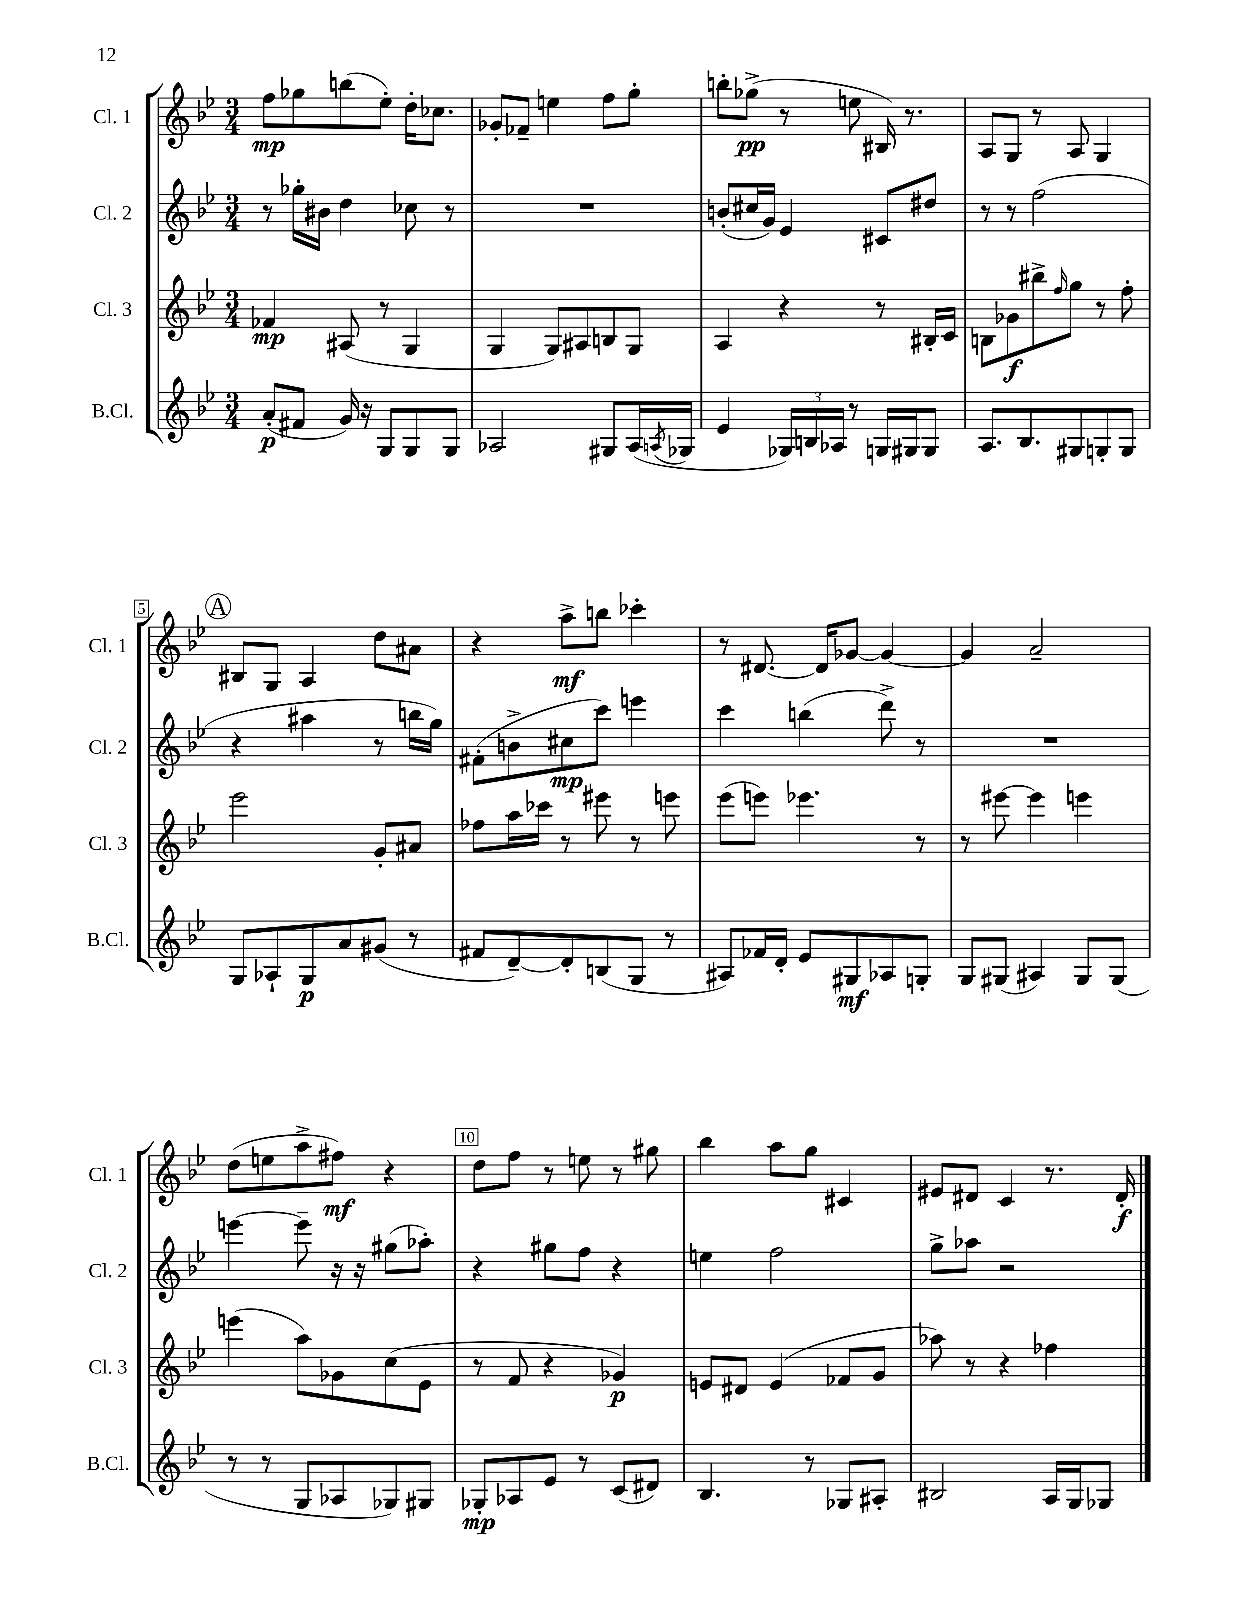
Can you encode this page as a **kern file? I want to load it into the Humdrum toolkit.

**kern	**dynam	**kern	**dynam	**kern	**dynam	**kern	**dynam
*part4	*part4	*part3	*part3	*part2	*part2	*part1	*part1
*staff4	*staff4	*staff3	*staff3	*staff2	*staff2	*staff1	*staff1
*I"B.Cl.	*	*I"Cl. 3	*	*I"Cl. 2	*	*I"Cl. 1	*
*I'B.Cl.	*	*I'Cl. 3	*	*I'Cl. 2	*	*I'Cl. 1	*
*clefG2	*	*clefG2	*	*clefG2	*	*clefG2	*
*k[b-e-]	*	*k[b-e-]	*	*k[b-e-]	*	*k[b-e-]	*
*M3/4	*	*M3/4	*	*M3/4	*	*M3/4	*
=1	=1	=1	=1	=1	=1	=1	=1
(8a'/L	p	4f-X/	mp	8r	.	8ff\L	mp
8f#X/J	.	.	.	16gg-X'\LL	.	8gg-X\	.
.	.	.	.	16b#X\JJ	.	.	.
16g/)	.	(8A#X/	.	4dd\	.	(8bbn\	.
16r	.	.	.	.	.	.	.
8G/L	.	8r	.	.	.	8ee-'\J)	.
8G/	.	4G/	.	8cc-X\	.	16dd'\KL	.
.	.	.	.	.	.	8.cc-X\J	.
8G/J	.	.	.	8r	.	.	.
=2	=2	=2	=2	=2	=2	=2	=2
2A-X/	.	4G/	.	2.r	.	8g-X'/L	.
.	.	.	.	.	.	8f-X~/J	.
.	.	8G/L)	.	.	.	4een\	.
.	.	8A#X/	.	.	.	.	.
8G#X/L	.	8Bn/	.	.	.	8ff\L	.
(16A-/L	.	8G/J	.	.	.	8gg'\J	.
8qAn/	.	.	.	.	.	.	.
16G-X/JJ	.	.	.	.	.	.	.
=3	=3	=3	=3	=3	=3	=3	=3
4e-/	.	4A/	.	(8bn'/L	.	8bbn'\L	.
.	.	.	.	16cc#X/L	.	(8gg-X^\J	pp
.	.	.	.	16g/JJ)	.	.	.
24G-X/LL)	.	4r	.	4e-/	.	8r	.
24Bn/	.	.	.	.	.	.	.
24A-X/JJ	.	.	.	.	.	.	.
8r	.	.	.	.	.	8een\	.
16Gn/LL	.	8r	.	8c#X/L	.	16B#X/)	.
16G#X/J	.	.	.	.	.	8.r	.
8G#/J	.	16B#X'/LL	.	8dd#X/J	.	.	.
.	.	16c/JJ	.	.	.	.	.
=4	=4	=4	=4	=4	=4	=4	=4
8.A/L	.	8Bn\L	.	8r	.	8A/L	.
.	.	8g-X\	f	8r	.	8G/J	.
8.B-/	.	.	.	.	.	.	.
.	.	8bb#X^\	.	(2ff\	.	8r	.
.	.	16qqff/	.	.	.	.	.
8G#X/	.	8gg\J	.	.	.	8A/	.
8Gn'/	.	8r	.	.	.	4G/	.
8G/J	.	8ff'\	.	.	.	.	.
!!LO:LB:g=z
!!LO:REH:place=s1:t=A
=5	=5	=5	=5	=5	=5	=5	=5
8G/L	.	2eee-\	.	4r	.	8B#X/L	.
8A-X`/	.	.	.	.	.	8G/J	.
8G/	p	.	.	4aa#X\	.	4A/	.
8a/	.	.	.	.	.	.	.
(8g#X/J	.	8g'/L	.	8r	.	8dd\L	.
8r	.	8a#X/J	.	16bbn\LL	.	8a#X\J	.
.	.	.	.	16gg\JJ)	.	.	.
=6	=6	=6	=6	=6	=6	=6	=6
8f#X/L	.	8ff-X\L	.	(8f#X'\L	.	4r	.
[8d~/)	.	16aa\L	.	8bn^\	.	.	.
.	.	16ccc-X\JJ	.	.	.	.	.
8d'/]	.	8r	.	8cc#X\	mp	8aa^\L	mf
(8Bn/	.	8eee#X\	.	8ccc\J)	.	8bbn\J	.
8G/J	.	8r	.	4eeen\	.	4ccc-X'\	.
8r	.	8eeen\	.	.	.	.	.
=7	=7	=7	=7	=7	=7	=7	=7
8A#X/L)	.	(8eee-\L	.	4ccc\	.	8r	.
16f-X/L	.	8eeen\J)	.	.	.	[8.d#X/	.
16d'/JJ	.	.	.	.	.	.	.
8e-/L	.	4.eee-X\	.	(4bbn\	.	.	.
.	.	.	.	.	.	16d#/KL]	.
8G#X/	mf	.	.	.	.	[8g-X/J	.
8A-X/	.	.	.	8ddd^\)	.	4g-/_	.
8Gn'/J	.	8r	.	8r	.	.	.
=8	=8	=8	=8	=8	=8	=8	=8
8G/L	.	8r	.	2.r	.	4g-/]	.
(8G#X/J	.	[8eee#X\	.	.	.	.	.
4A#X/)	.	4eee#\]	.	.	.	2a~/	.
8G#/L	.	4eeen\	.	.	.	.	.
(8G#/J	.	.	.	.	.	.	.
!!LO:LB:g=z
=9	=9	=9	=9	=9	=9	=9	=9
8r	.	(4eeen\	.	[4eeen\	.	(8dd\L	.
8r	.	.	.	.	.	8een\	.
8G/L	.	8aa\L)	.	8eee~\]	.	8aa^\	.
8A-X/	.	8g-X\	.	16r	.	8ff#X\J)	mf
.	.	.	.	16r	.	.	.
8G-X/)	.	(8cc\	.	(8gg#X\L	.	4r	.
8G#X/J	.	8e-\J	.	8aa-X'\J)	.	.	.
=10	=10	=10	=10	=10	=10	=10	=10
8G-X'/L	mp	8r	.	4r	.	8dd\L	.
8A-X/	.	8f/	.	.	.	8ff\J	.
8e-/J	.	4r	.	8gg#X\L	.	8r	.
8r	.	.	.	8ff\J	.	8een\	.
(8c/L	.	4g-X/)	p	4r	.	8r	.
8d#X/J)	.	.	.	.	.	8gg#X\	.
=11	=11	=11	=11	=11	=11	=11	=11
4.B-/	.	8en/L	.	4een\	.	4bb-\	.
.	.	8d#X/J	.	.	.	.	.
.	.	(4e/	.	2ff\	.	8aa\L	.
8r	.	.	.	.	.	8gg\J	.
8G-X/L	.	8f-X/L	.	.	.	4c#X/	.
8A#X'/J	.	8g/J	.	.	.	.	.
=12	=12	=12	=12	=12	=12	=12	=12
2B#X/	.	8aa-X\)	.	8gg^\L	.	8e#X/L	.
.	.	8r	.	8aa-X\J	.	8d#X/J	.
.	.	4r	.	2r	.	4c/	.
16A/LL	.	4ff-X\	.	.	.	8.r	.
16G/J	.	.	.	.	.	.	.
8G-X/J	.	.	.	.	.	.	.
.	.	.	.	.	.	16d#'/	f
==	==	==	==	==	==	==	==
*-	*-	*-	*-	*-	*-	*-	*-
